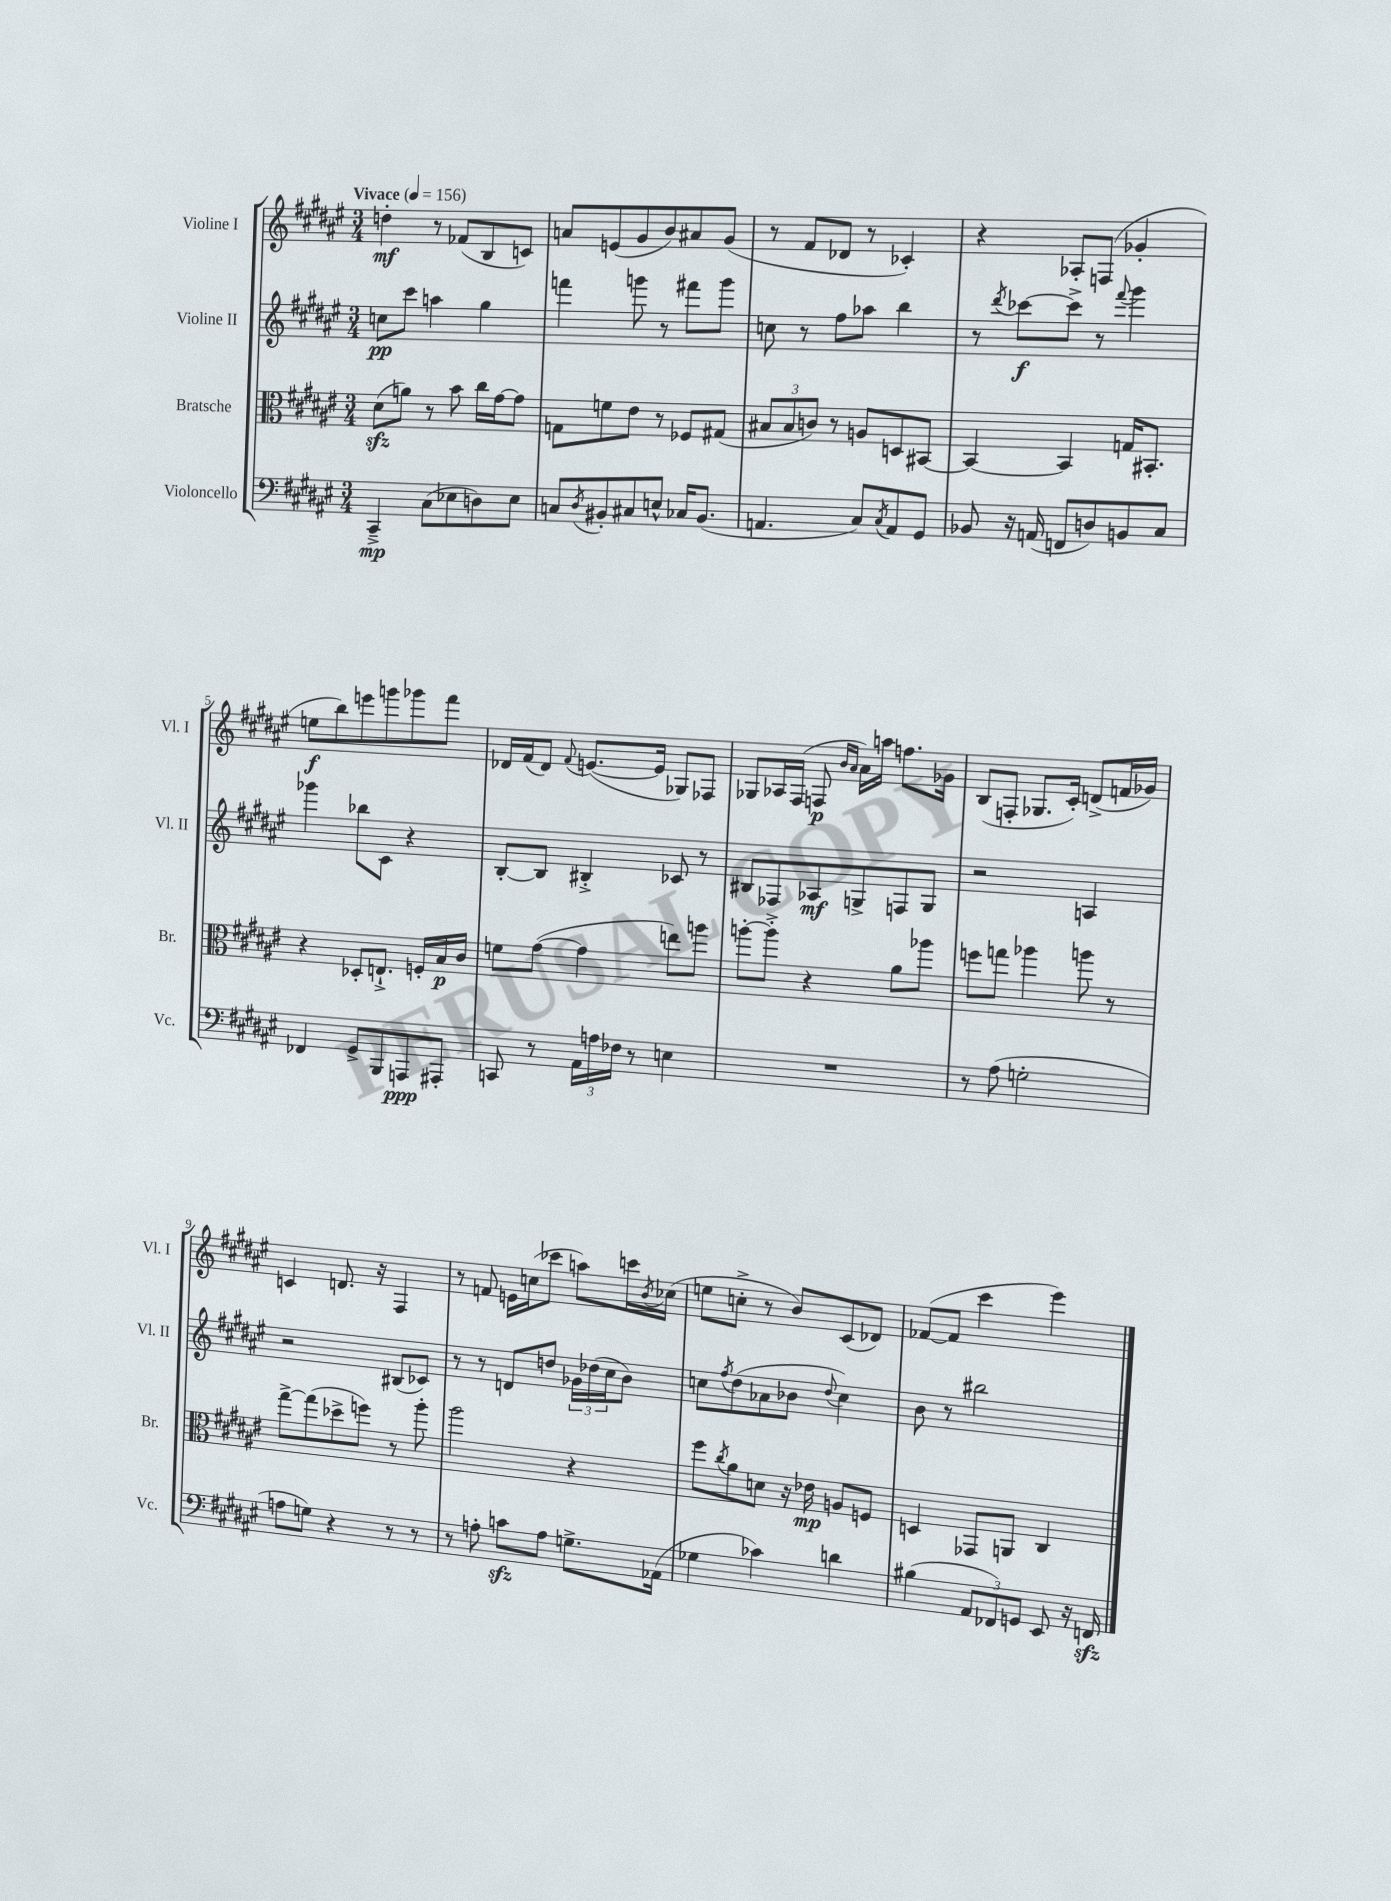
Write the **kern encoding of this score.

**kern	**dynam	**kern	**dynam	**kern	**dynam	**kern	**dynam
*part4	*part4	*part3	*part3	*part2	*part2	*part1	*part1
*staff4	*staff4	*staff3	*staff3	*staff2	*staff2	*staff1	*staff1
*I"Violoncello	*	*I"Bratsche	*	*I"Violine II	*	*I"Violine I	*
*I'Vc.	*	*I'Br.	*	*I'Vl. II	*	*I'Vl. I	*
*clefF4	*	*clefC3	*	*clefG2	*	*clefG2	*
*k[f#c#g#d#a#e#]	*	*k[f#c#g#d#a#e#]	*	*k[f#c#g#d#a#e#]	*	*k[f#c#g#d#a#e#]	*
*M3/4	*	*M3/4	*	*M3/4	*	*M3/4	*
*MM156	*	*MM156	*	*MM156	*	*MM156	*
=1	=1	=1	=1	=1	=1	=1	=1
!	!	!	!	!	!	!LO:TX:a:B:t=Vivace	!
4CC#~^/	mp	(8d#zz\L	.	8ccn\L	pp	4ddn'\	mf
.	.	8an\J)	.	8ccc#\J	.	.	.
(8C#\L	.	8r	.	4aan\	.	8r	.
8E-X\	.	8b\	.	.	.	(8f-X/L	.
8Dn\)	.	16cc#\LL	.	4gg#\	.	8B/	.
.	.	[16g#\J	.	.	.	.	.
8E-\J	.	8g#\J]	.	.	.	8cn/J)	.
=2	=2	=2	=2	=2	=2	=2	=2
8Cn/L	.	8Gn\L	.	4fffn\	.	8an/L	.
8qD#/	.	.	.	.	.	.	.
8BB#X'/	.	8fn\	.	.	.	(8en/	.
8C#X/	.	8e#\J	.	8gggn\	.	8g#/	.
8En^^/J	.	8r	.	8r	.	8b/)	.
16C-X/KL	.	8F-X/L	.	8fff#X\L	.	8a#X/	.
(8.BB#/J	.	.	.	.	.	.	.
.	.	(8G#X/J	.	8ggg\J	.	(8g#/J	.
=3	=3	=3	=3	=3	=3	=3	=3
4.AAn/	.	12B#X/L	.	8ccn\	.	8r	.
.	.	12B#/	.	.	.	.	.
.	.	.	.	8r	.	8f#/L	.
.	.	12cn/J)	.	.	.	.	.
.	.	8r	.	8ff#\L	.	8d-X/J	.
8C#/L)	.	8An/L	.	8aa-X\J	.	8r	.
8qC#/	.	.	.	.	.	.	.
8AA/	.	8Dn/	.	4bb\	.	4c-X'/)	.
8GG#/J	.	[8BB#X/J	.	.	.	.	.
=4	=4	=4	=4	=4	=4	=4	=4
8BB-X/	.	4BB#/_	.	8r	.	4r	.
.	.	.	.	8qddd#/	.	.	.
16r	.	.	.	[8ccc-X\L	f	.	.
(16AAn/	.	.	.	.	.	.	.
8FFn/L	.	4BB#/]	.	8ccc-^\J]	.	8A-X'/L	.
8Dn/)	.	.	.	8r	.	(8Fn/J	.
.	.	.	.	8qqfff#/	.	.	.
8BBn/	.	16Gn/KL	.	4ggg#\	.	4g-X'/	.
.	.	8.BB#X'/J	.	.	.	.	.
8C#/J	.	.	.	.	.	.	.
!!LO:LB:g=z
=5	=5	=5	=5	=5	=5	=5	=5
4FF-X/	.	4r	.	4ggg-X\	.	8een\L	f
.	.	.	.	.	.	8bb\)	.
8GG#^/L	.	8D-X'/L	.	8bb-X\L	.	8eeen\	.
8BBB/	.	8.En`^/J	.	8c#\J	.	8gggn\	.
8AAAn/	ppp	.	.	4r	.	8ggg-X\	.
.	.	16Fn'/LL	.	.	.	.	.
8AAA#X'/J	.	16B/	p	.	.	8fff#\J	.
.	.	16c#/JJ	.	.	.	.	.
=6	=6	=6	=6	=6	=6	=6	=6
8CCn/	.	8fn\L	.	[8B'/L	.	16d-X/LL	.
.	.	.	.	.	.	(16f#/J	.
8r	.	([8g#\J	.	8B/J]	.	8d-/J)	.
.	.	.	.	.	.	8qqf#/	.
24AA#\LL	.	4g#\]	.	4B#X'^/	.	([8.en/L	.
24An\	.	.	.	.	.	.	.
24F-X\JJ	.	.	.	.	.	.	.
8r	.	.	.	.	.	.	.
.	.	.	.	.	.	16e/Jk]	.
4En\	.	8een\L)	.	8c-X/	.	8G-X/L)	.
.	.	8aan\J	.	8r	.	8F-X/J	.
=7	=7	=7	=7	=7	=7	=7	=7
2.r	.	[8aan'\L	.	8B#X/L	.	8G-X/L	.
.	.	8aa'^\J]	.	8F-X/	.	16A-X/L	.
.	.	.	.	.	.	(16F#/JJ	.
.	.	4r	.	8A-X/	mf	8Fn/	p
.	.	.	.	.	.	16qqb/LL	.
.	.	.	.	.	.	16qqa#/JJ	.
.	.	.	.	8Gn^/	.	16a#\LL)	.
.	.	.	.	.	.	16aan\JJ	.
.	.	8a#\L	.	8Fn/	.	8.ffn\L	.
.	.	8aa-X\J	.	8G/J	.	.	.
.	.	.	.	.	.	16g-X\Jk	.
=8	=8	=8	=8	=8	=8	=8	=8
8r	.	8ffn\L	.	2r	.	(8B/L	.
(8A#\	.	8ggn\J	.	.	.	8Fn'/J	.
2Gn'\	.	4aa-X\	.	.	.	8.G-X/L	.
.	.	.	.	.	.	16c#'/Jk)	.
.	.	8aan\	.	4An/	.	(8dn^/L	.
.	.	8r	.	.	.	16fn/L	.
.	.	.	.	.	.	16g-X/JJ)	.
!!LO:LB:g=z
=9	=9	=9	=9	=9	=9	=9	=9
8An\L	.	[8gg#^\L	.	2r	.	4cn/	.
8Gn\J)	.	(8gg#\]	.	.	.	.	.
4r	.	8dd-X^\	.	.	.	8.dn/	.
.	.	8ffn\J)	.	.	.	.	.
.	.	.	.	.	.	16r	.
8r	.	8r	.	(8B#X/L	.	4F#/	.
8r	.	8aa#'\	.	8c-X/J)	.	.	.
=10	=10	=10	=10	=10	=10	=10	=10
8r	.	2aa#\	.	8r	.	8r	.
8An'\	.	.	.	8r	.	8fn/	.
8cnzz\L	.	.	.	8dn/L	.	16en\LL	.
.	.	.	.	.	.	(16ccn\J	.
8A\J	.	.	.	8ddn/J	.	8ccc-X\J	.
8.Gn^\L	.	4r	.	24g-X\LL	.	8aan\L)	.
.	.	.	.	(24dd-X\	.	.	.
.	.	.	.	24cc#\J	.	.	.
.	.	.	.	8b\J)	.	16cccn\L	.
.	.	.	.	.	.	8qb/	.
(16AA-X\Jk	.	.	.	.	.	(16cc-X\JJ	.
=11	=11	=11	=11	=11	=11	=11	=11
4G-X\	.	8ff#\L	.	8ccn\L	.	8een\L	.
.	.	8qcc#/	.	8qff#/	.	.	.
.	.	8a#\	.	(8dd#\	.	8ccn'^\J	.
4c-X\)	.	8dn\J	.	8a-X\	.	8r	.
.	.	16r	.	8b-X\J	.	8b/L)	.
.	.	16e-X\	mp	.	.	.	.
.	.	.	.	8qqdd#/	.	.	.
4dn\	.	8An/L	.	4cc\)	.	(8c#/	.
.	.	8Fn/J	.	.	.	8d-X/J)	.
=12	=12	=12	=12	=12	=12	=12	=12
(4B#X\	.	4Dn/	.	8b\	.	([8f-X/L	.
.	.	.	.	8r	.	8f-/J]	.
12AA#/L	.	8GG-X/L	.	2bb#X\	.	4ccc#\	.
12FF-X/)	.	.	.	.	.	.	.
.	.	8AAn/J	.	.	.	.	.
12GGn/J	.	.	.	.	.	.	.
8EE#/	.	4C#/	.	.	.	4eee#\)	.
16r	.	.	.	.	.	.	.
16FFnzz/	.	.	.	.	.	.	.
==	==	==	==	==	==	==	==
*-	*-	*-	*-	*-	*-	*-	*-
